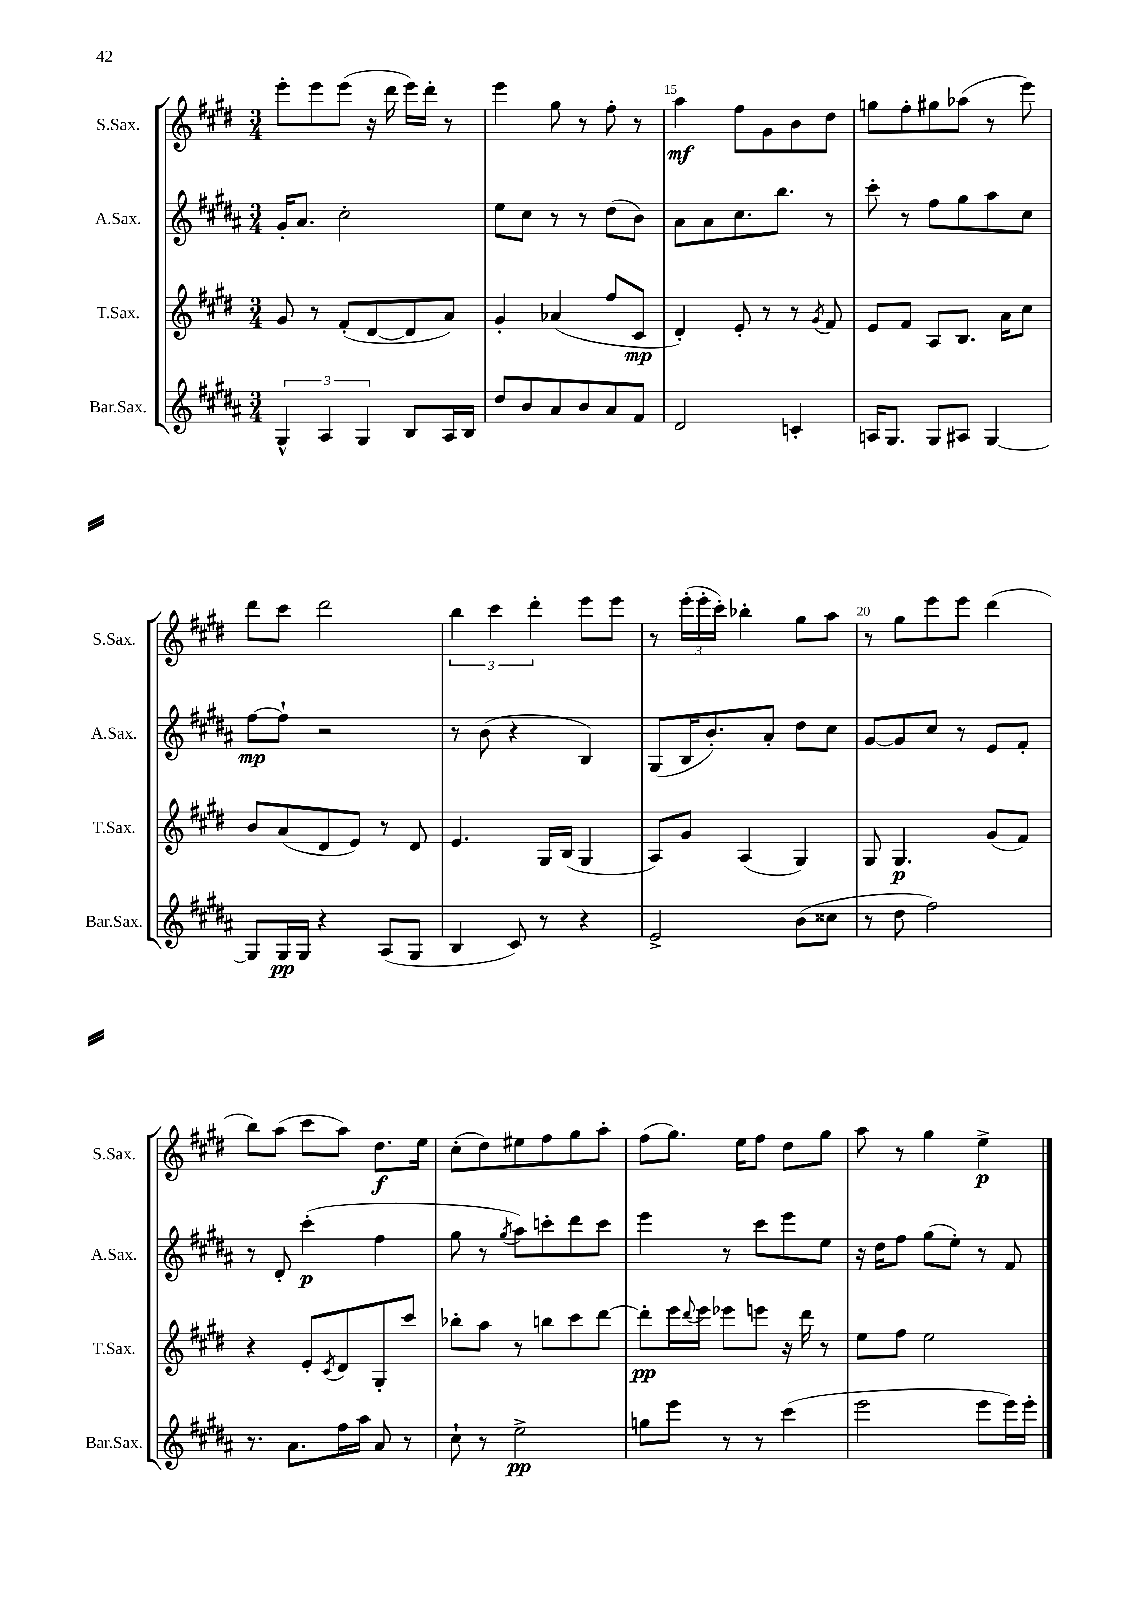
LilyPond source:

<<
\new StaffGroup <<
\new Staff = "s0" \with { instrumentName = "S.Sax." shortInstrumentName = "S.Sax." } {
    \clef treble \key e \major \numericTimeSignature \time 3/4
    e'''8-. e'''8 e'''8( r16 dis'''16 e'''16) dis'''16-. r8 |
    e'''4 gis''8 r8 fis''8-. r8 |
    a''4\mf fis''8 gis'8 b'8 dis''8 |
    g''8 fis''8-. gis''8 aes''8( r8 e'''8) |
    dis'''8 cis'''8 dis'''2 |
    \tuplet 3/2 { b''4 cis'''4 dis'''4-. } e'''8 e'''8 |
    r8 \tuplet 3/2 { e'''16-.( e'''16-. cis'''16-.) } bes''4-. gis''8 a''8 |
    r8 gis''8 e'''8 e'''8 dis'''4( |
    b''8) a''8( cis'''8 a''8) dis''8.\f e''16 |
    cis''8-.( dis''8) eis''8 fis''8 gis''8 a''8-. |
    fis''8( gis''8.) e''16 fis''8 dis''8 gis''8 |
    a''8 r8 gis''4 e''4->\p \bar "|." |
}
\new Staff = "s1" \with { instrumentName = "A.Sax." shortInstrumentName = "A.Sax." } {
    \clef treble \key b \major \numericTimeSignature \time 3/4
    gis'16-. ais'8. cis''2-. |
    e''8 cis''8 r8 r8 dis''8( b'8) |
    ais'8 ais'8 cis''8. b''8. r8 |
    cis'''8-. r8 fis''8 gis''8 ais''8 cis''8 |
    fis''8~\mp fis''8-! r2 |
    r8 b'8( r4 b4) |
    gis8( b16 b'8.-.) ais'8-. dis''8 cis''8 |
    gis'8~ gis'8 cis''8 r8 e'8 fis'8-. |
    r8 dis'8-. cis'''4-.\p( fis''4 |
    gis''8 r8 \acciaccatura { gis''8 } ais''8) c'''8-. dis'''8 c'''8 |
    e'''4 r8 cis'''8 e'''8 e''8 |
    r16 dis''16 fis''8 gis''8( e''8-.) r8 fis'8 \bar "|." |
}
\new Staff = "s2" \with { instrumentName = "T.Sax." shortInstrumentName = "T.Sax." } {
    \clef treble \key e \major \numericTimeSignature \time 3/4
    gis'8 r8 fis'8-.( dis'8~ dis'8 a'8) |
    gis'4-. aes'4( fis''8 cis'8\mp |
    dis'4-.) e'8-. r8 r8 \acciaccatura { gis'8 } fis'8 |
    e'8 fis'8 a8 b8. a'16 cis''8 |
    b'8 a'8( dis'8 e'8) r8 dis'8 |
    e'4. gis16 b16( gis4 |
    a8) gis'8 a4( gis4) |
    gis8 gis4.\p gis'8( fis'8) |
    r4 e'8-. \acciaccatura { cis'8 } dis'8 gis8-. cis'''8 |
    bes''8-. a''8 r8 b''8 cis'''8 dis'''8~ |
    dis'''8-.\pp e'''16 \appoggiatura { dis'''8 } e'''16 ees'''8 e'''8 r16 dis'''16 r8 |
    e''8 fis''8 e''2 \bar "|." |
}
\new Staff = "s3" \with { instrumentName = "Bar.Sax." shortInstrumentName = "Bar.Sax." } {
    \clef treble \key b \major \numericTimeSignature \time 3/4
    \tuplet 3/2 { gis4-^ ais4 gis4 } b8 ais16 b16 |
    dis''8 b'8 ais'8 b'8 ais'8 fis'8 |
    dis'2 c'4-. |
    a16 gis8. gis8 ais8 gis4~ |
    gis8 gis16\pp gis16 r4 ais8( gis8 |
    b4 cis'8) r8 r4 |
    e'2-> b'8( cisis''8 |
    r8 dis''8 fis''2) |
    r8. ais'8. fis''16 ais''16 ais'8 r8 |
    cis''8-! r8 e''2->\pp |
    g''8 e'''8 r8 r8 cis'''4( |
    e'''2 e'''8 e'''16) e'''16-. \bar "|." |
}
>>
>>
\layout { \context { \Score currentBarNumber = #13 \override BarNumber.break-visibility = ##(#f #t #t) barNumberVisibility = #(every-nth-bar-number-visible 5) } }
